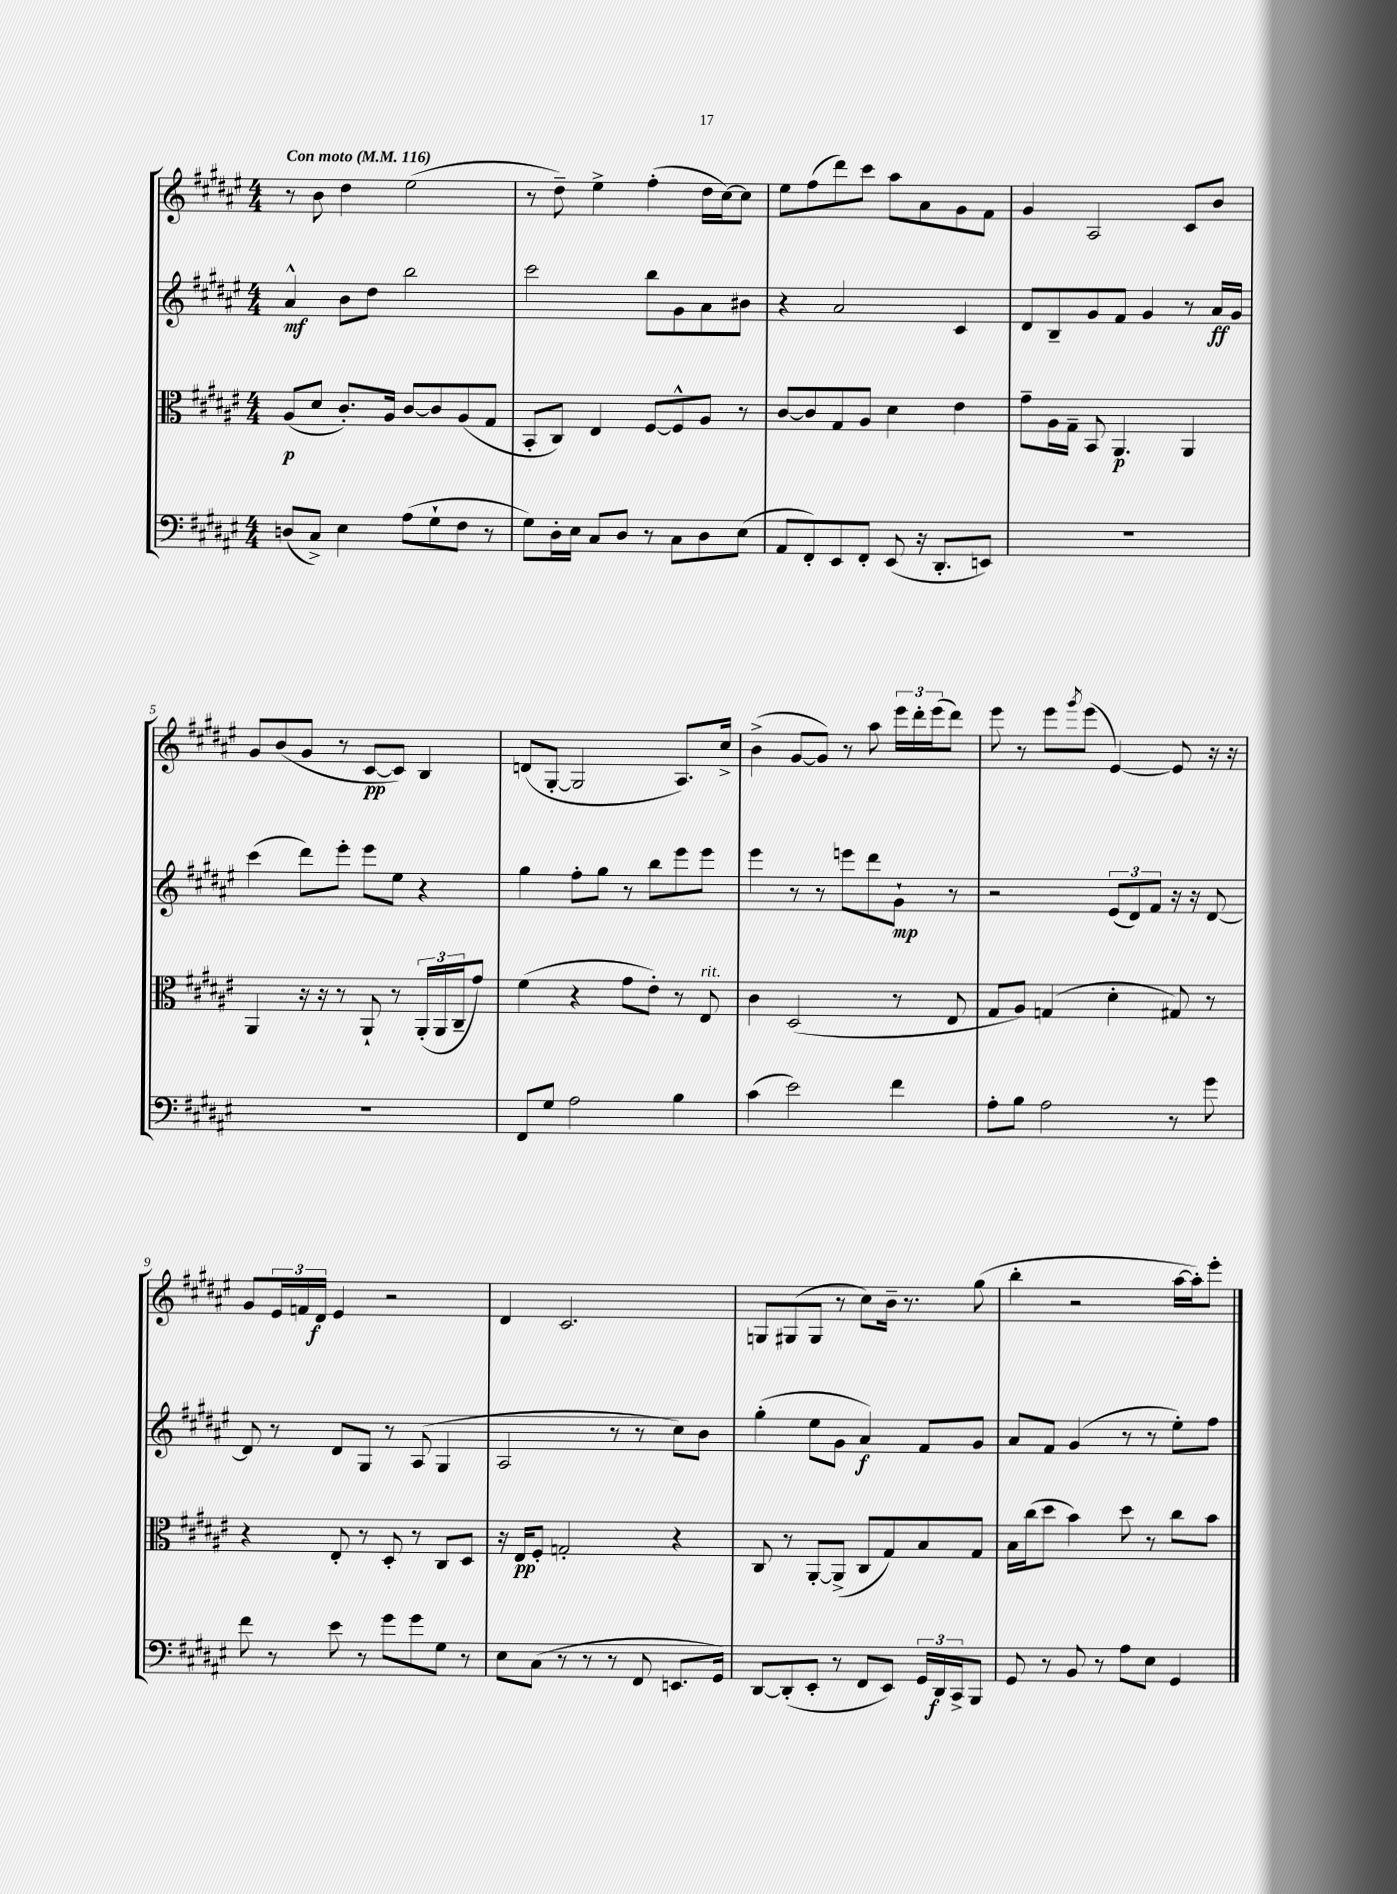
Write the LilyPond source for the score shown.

<<
\new StaffGroup <<
\new Staff = "s0" {
    \clef treble \key fis \major \numericTimeSignature \time 4/4 \tempo "Con moto" 4 = 116
    r8 b'8 dis''4 eis''2( |
    r8 dis''8--) eis''4-> fis''4-.( dis''16 cis''16~) cis''8 |
    eis''8 fis''8( dis'''8) cis'''8 ais''8 ais'8 gis'8 fis'8 |
    gis'4 ais2 cis'8 b'8 |
    gis'8 b'8( gis'8 r8 cis'8~\pp cis'8) b4 |
    d'8( gis8~-. gis2 ais8.) cis''16-> |
    b'4->( gis'8~ gis'8) r8 ais''8 \tuplet 3/2 { eis'''16 dis'''16-. eis'''16( } dis'''8) |
    eis'''8 r8 eis'''8 \acciaccatura { gis'''8 } eis'''8( eis'4~) eis'8 r16 r16 |
    gis'8 \tuplet 3/2 { eis'16 f'16 dis'16\f } eis'4 r2 |
    dis'4 cis'2. |
    g8 gis8( gis8 r8 cis''8) b'16-- r8. gis''8( |
    b''4-. r2 ais''16~ ais''16-.) eis'''8-. \bar "|." |
}
\new Staff = "s1" {
    \clef treble \key fis \major \numericTimeSignature \time 4/4
    ais'4-^\mf b'8 dis''8 b''2 |
    cis'''2 b''8 gis'8 ais'8 bis'8 |
    r4 ais'2 cis'4 |
    dis'8 b8-- gis'8 fis'8 gis'4 r8 ais'16\ff gis'16 |
    cis'''4( dis'''8) eis'''8-. eis'''8 eis''8 r4 |
    gis''4 fis''8-. gis''8 r8 b''8 eis'''8 eis'''8 |
    eis'''4 r8 r8 e'''8 dis'''8 gis'8-!\mp r8 |
    r2 \tuplet 3/2 { eis'8( dis'8) fis'8 } r16 r16 dis'8~ |
    dis'8 r8 dis'8 gis8 r8 ais8( gis4 |
    ais2 r8 r8 cis''8) b'8 |
    gis''4-.( eis''8 gis'8 ais'4\f) fis'8 gis'8 |
    ais'8 fis'8 gis'4( r8 r8 eis''8-.) fis''8 \bar "|." |
}
\new Staff = "s2" {
    \clef alto \key fis \major \numericTimeSignature \time 4/4
    ais8\p( dis'8 cis'8.-.) ais16 cis'8~ cis'8 ais8( gis8 |
    b,8-. cis8) eis4 fis8~ fis8-^ ais8 r8 |
    cis'8~ cis'8 gis8 ais8 dis'4 eis'4 |
    gis'8-- ais16 gis16-- b,8 ais,4.\p ais,4 |
    ais,4 r16 r16 r8 ais,8-! r8 \tuplet 3/2 { ais,16-.( ais,16 cis16-- } gis'8) |
    fis'4( r4 gis'8 eis'8-.) r8 eis8^\markup { \italic "rit." } |
    cis'4 dis2( r8 eis8 |
    gis8 ais8) g4( dis'4-. gis8) r8 |
    r4 eis8-. r8 dis8-. r8 cis8 dis8 |
    r16 eis16\pp fis8-. g2-. r4 |
    cis8 r8 ais,8~-. ais,8->( cis8 gis8) b8 gis8 |
    b16 cis''16( dis''8 b'4) dis''8 r8 cis''8 b'8 \bar "|." |
}
\new Staff = "s3" {
    \clef bass \key fis \major \numericTimeSignature \time 4/4
    d8( cis8->) eis4 ais8( gis8-! fis8 r8 |
    gis8) dis16-. eis16 cis8 dis8 r8 cis8 dis8 eis8( |
    ais,8 fis,8-.) eis,8 fis,8-. eis,8( r16 dis,8.-. e,8) |
    R1 |
    R1 |
    fis,8 gis8 ais2 b4 |
    cis'4( eis'2) fis'4 |
    ais8-. b8 ais2 r8 gis'8 |
    fis'8 r8 eis'8 r8 gis'8 gis'8 gis8 r8 |
    eis8 cis8( r8 r8 r8 fis,8 e,8. gis,16) |
    dis,8~ dis,8-.( eis,8-. r8 fis,8 eis,8) \tuplet 3/2 { gis,16 dis,16\f cis,16-> } b,,8 |
    gis,8 r8 b,8 r8 ais8 eis8 gis,4 \bar "|." |
}
>>
>>
